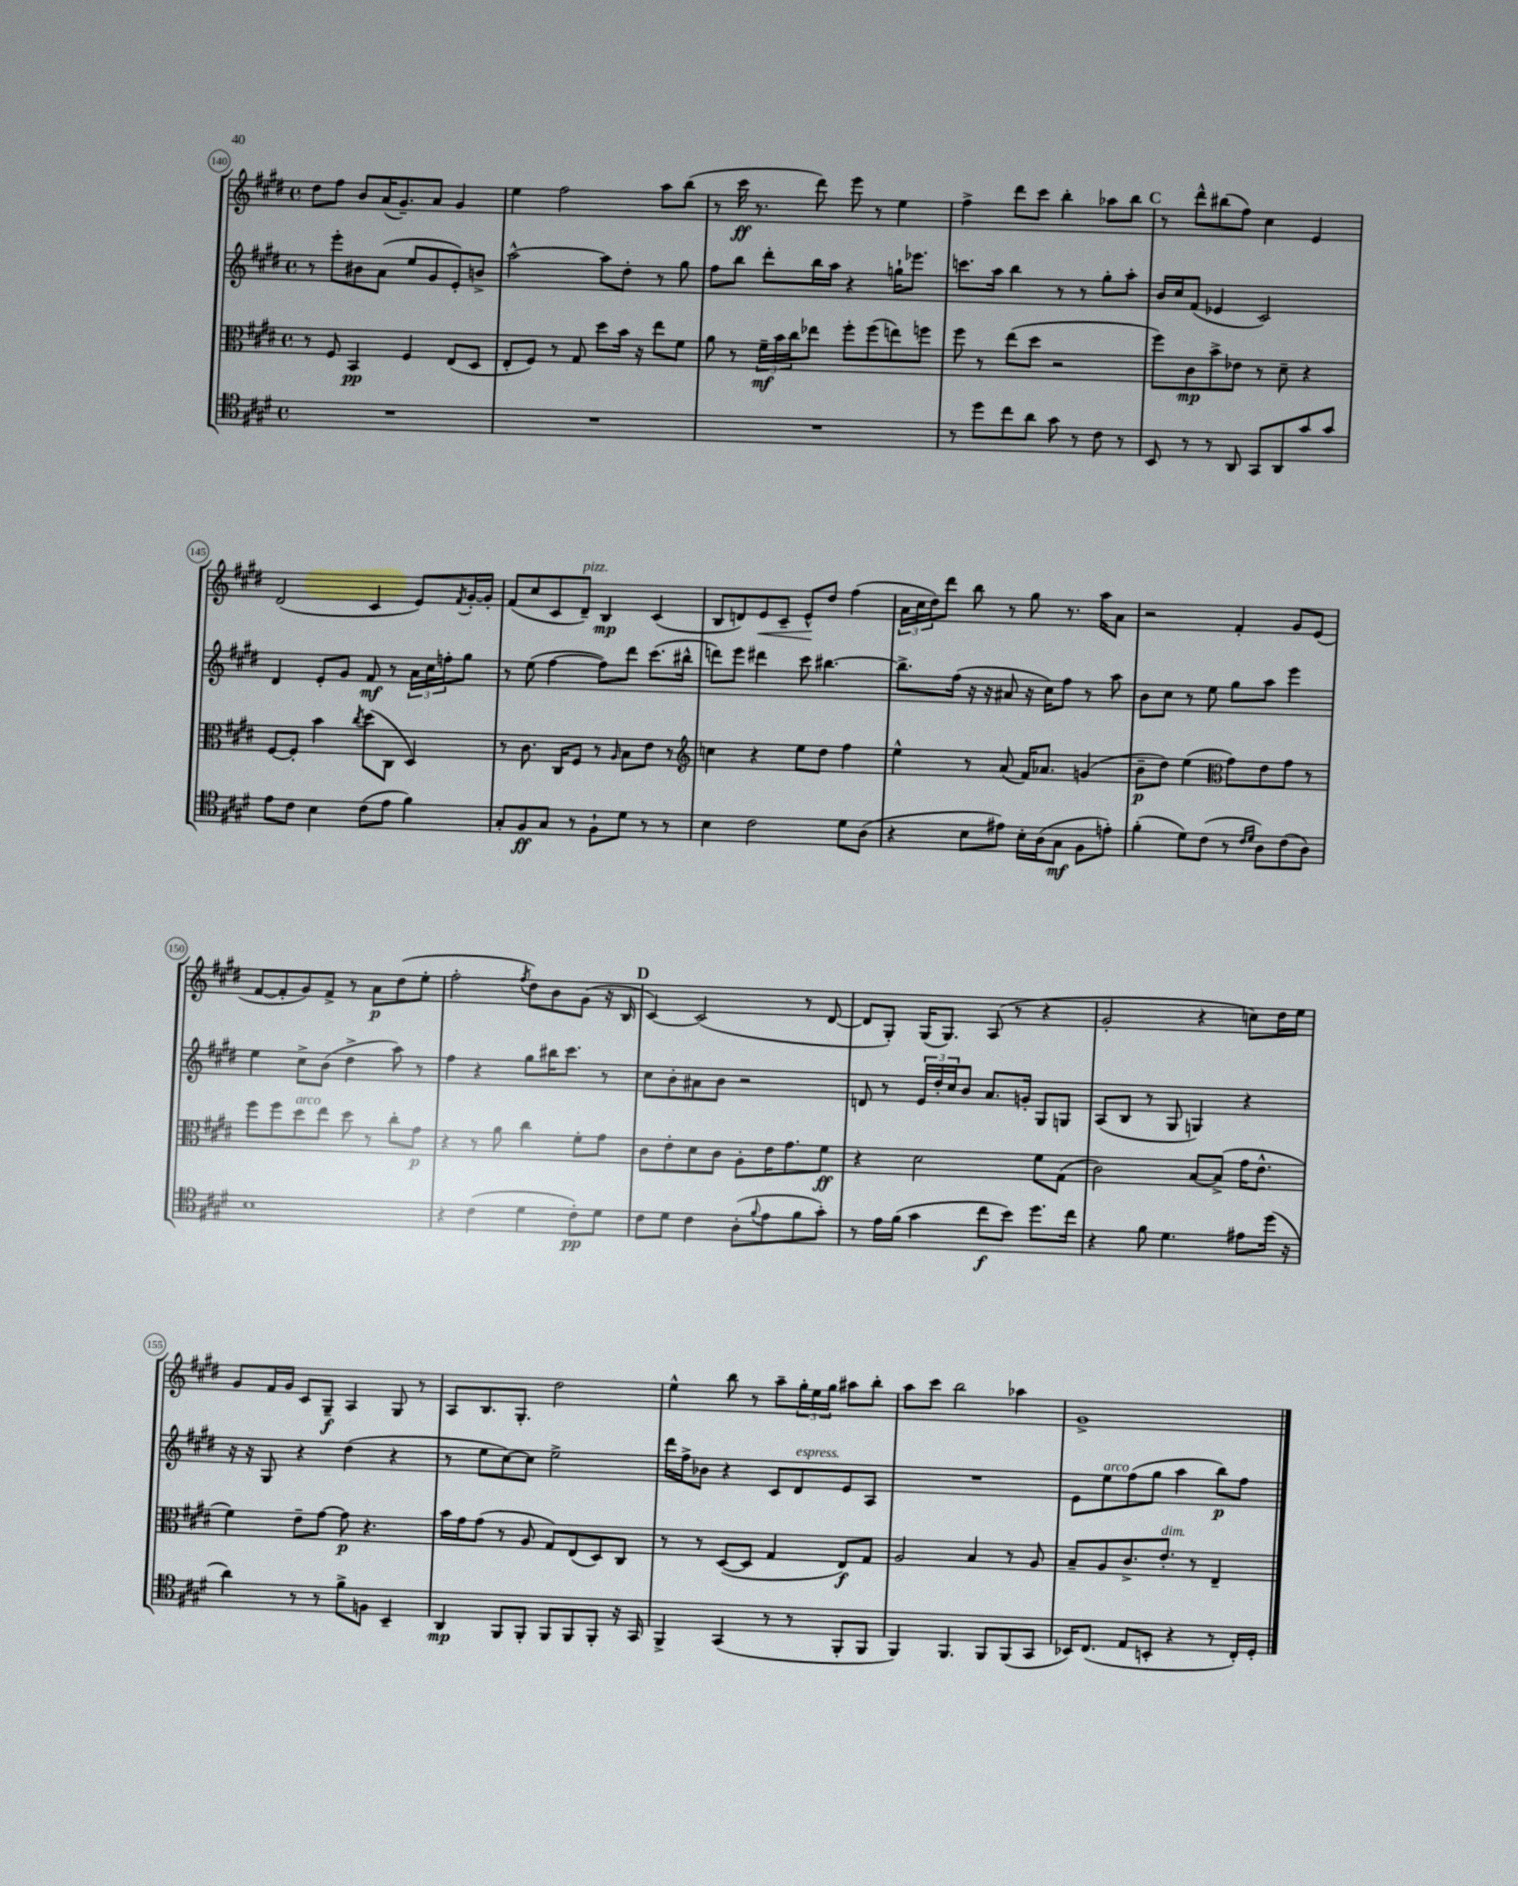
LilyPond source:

<<
\new StaffGroup <<
\new Staff = "s0" {
    \clef treble \key e \major \defaultTimeSignature \time 4/4
    dis''8 fis''8 b'8 a'16( gis'8.--) a'8 gis'4 |
    e''4 fis''2 a''8 b''8( |
    r8 cis'''16\ff r8. dis'''8) e'''8 r8 e''4 |
    fis''4-> dis'''8 cis'''8 b''4-. aes''8 b''8 |
    \mark \markup { \bold "C" } r8 dis'''8-^ bis''8( fis''8) cis''4 e'4 |
    dis'2( cis'4 e'8) \acciaccatura { fis'8 } gis'16~-. gis'16-. |
    fis'8( cis''8 cis'8 dis'8--^\markup { \italic "pizz." }) b4\mp cis'4( |
    b8 d'8) e'8\< cis'8-- e'8-^\! dis''8 fis''4( |
    \tuplet 3/2 { a'16 cis''16 dis''16) } dis'''8 b''8 r8 gis''8 r8. a''16 a'8 |
    r2 fis'4-. gis'8 e'8( |
    fis'8~ fis'8-. gis'8) fis'8-> r8 a'8\p dis''8( e''8-. |
    fis''2-. \acciaccatura { fis''8 } dis''8) b'8 gis'8( r16 b16 |
    \mark \markup { \bold "D" } cis'4~) cis'2( r8 dis'8~ |
    dis'8 gis8-.) gis16( gis8.) a8( r8 r4 |
    gis'2-. r4 c''8) dis''16 e''16 |
    gis'8 fis'16 gis'16 cis'8 gis8--\f a4 gis8 r8 |
    a8 b8. gis8.-. dis''2 |
    e''4-^ b''8 r8 a''8-- \tuplet 3/2 { gis''16-. e''16 gis''16 } ais''8 b''8-. |
    a''8 cis'''8 b''2 aes''4 |
    gis'1-> \bar "|." |
}
\new Staff = "s1" {
    \clef treble \key e \major \defaultTimeSignature \time 4/4
    r8 e'''8-. bis'8 a'8( e''8 gis'8 e'8-.) b'8-> |
    a''2~-^ a''8 dis''8-. r8 gis''8 |
    fis''8 b''8 dis'''8-. b''16 a''16 r4 g''16-! ees'''8. |
    c'''8. a''16 b''4 r8 r8 gis''8-. a''8-. |
    \mark \markup { \bold "C" } b'16 cis''16 fis'8( ees'4 cis'2) |
    dis'4 e'8-. gis'8 fis'8\mf r8 \tuplet 3/2 { a'16 cis''16 f''16-. } gis''8 |
    r8 e''8( fis''4~ fis''8) dis'''8 cis'''8.( bis''16-^ |
    d'''8) e'''8 dis'''4 cis'''8 bis''4.~ |
    bis''8.-> fis''16( r16 r16 ais'8 r16 cis''16) fis''8 r8 a''8 |
    b'8 cis''8 r8 e''8 gis''8 a''8 e'''4 |
    e''4 cis''8-> b'8( dis''4-> a''8) r8 |
    fis''4 r4 gis''8 bis''16 cis'''8. r8 |
    \mark \markup { \bold "D" } cis''8 b'8-. ais'8 b'8 r2 |
    d'8 r8 \tuplet 3/2 { e'16 dis''16-. cis''16 } b'8 a'8. g'16-. gis8 g8 |
    a8( b8 r8 gis8 g4) r4 |
    r16 r16 gis8 r4 dis''4( r4 |
    r8 e''8 cis''8~) cis''8 e''2-> |
    dis'''16 fis''16-> bes'8 r4 cis'8 dis'8^\markup { \italic "espress." } e'8 a8 |
    R1 |
    e'8 e''8^\markup { \italic "arco" } fis''8( gis''8 a''4 b''8\p) fis''8 \bar "|." |
}
\new Staff = "s2" {
    \clef alto \key e \major \defaultTimeSignature \time 4/4
    r8 fis8 b,4\pp fis4 e8( dis8 |
    e8-. fis8) r8 gis8 dis''8 b'16 r16 e''8 fis'8 |
    a'8 r8 \tuplet 3/2 { fis'16--\mf b'16 cis''16 } ees''8 fis''8-. fis''8( e''8) f''8 |
    fis''8 r8 e''8( dis''8 r2 |
    \mark \markup { \bold "C" } fis''8) cis'8\mp b'8-> ees'8 r8 dis'8-- r4 |
    fis8~ fis8-. b'4 \acciaccatura { cis''8 } dis''8( cis8 dis4) |
    r8 cis'8. cis16 fis8 r8 \grace { a16 } b8 e'8 r8 |
    \clef treble c''4 r4 e''8 dis''8 fis''4 |
    e''4-^ r8 a'8( fis'16) aes'8. g'4( |
    b'8--\p dis''8) e''4( \clef alto gis'8) e'8 gis'8 r8 |
    fis''8 fis''8 dis''8^\markup { \italic "arco" } e''8 dis''8 r8 cis''8-. gis'8\p |
    r4 r8 a'8 cis''4 fis'8-. gis'8 |
    \mark \markup { \bold "D" } cis'8 e'8-. dis'8 cis'8 a8-. e'16 gis'8. fis'8\ff |
    r4 dis'2 fis'8 gis8( |
    cis'2) b8~ b8->( gis'16 e'8.-^ |
    fis'4) e'8-- gis'8~ gis'8\p r4. |
    b'16 gis'16 gis'8( r8 a8 gis8) e8( dis8) cis8 |
    r8 r8 dis8~( dis8 gis4 e8\f) gis8 |
    a2 b4 r8 a8 |
    b8-- a8 cis'8.-> e'8.-.^\markup { \italic "dim." } r8 e4-- \bar "|." |
}
\new Staff = "s3" {
    \clef tenor \key e \major \defaultTimeSignature \time 4/4
    R1 |
    R1 |
    R1 |
    r8 dis''8 cis''8 a'8 gis'8 r8 cis'8 r8 |
    \mark \markup { \bold "C" } b,8 r8 r8 a,8 gis,8 a,8 gis'8 gis'8 |
    e'8 cis'8 b4 cis'8( e'8 fis'4) |
    gis8-. fis8\ff gis8 r8 fis8-! dis'8 r8 r8 |
    b4 cis'2 dis'8 a8( |
    r4 b8 eis'8) b16-. a16( gis8\mf fis8 e'8-.) |
    fis'4-.( dis'8) cis'8( r8 \grace { cis'16 dis'16 } a8) cis'8( a8) |
    b1 |
    r4 cis'4( dis'4 cis'8-.\pp) dis'8 |
    \mark \markup { \bold "D" } cis'8 dis'8 cis'4 a8-.( \appoggiatura { fis'8 } e'8 fis'8 gis'8-.) |
    r8 e'16 fis'16( gis'4 cis''8\f b'8) dis''8. cis''16 |
    r4 fis'8 dis'4. eis'8 dis''16( r16 |
    a'4) r8 r8 fis'8-> f8 b,4-- |
    a,4\mp fis,8 fis,8-. fis,8 fis,8 fis,8-. r16 gis,16 |
    fis,4-> gis,4( r8 r8 fis,8-. fis,8 |
    fis,4) fis,4. fis,8 fis,8( gis,8 |
    bes,16) cis8.( e8 b,8-. r4 r8 cis16-.) dis16-. \bar "|." |
}
>>
>>
\layout { \context { \Score currentBarNumber = #140 \override BarNumber.stencil = #(make-stencil-circler 0.1 0.3 ly:text-interface::print) } }
